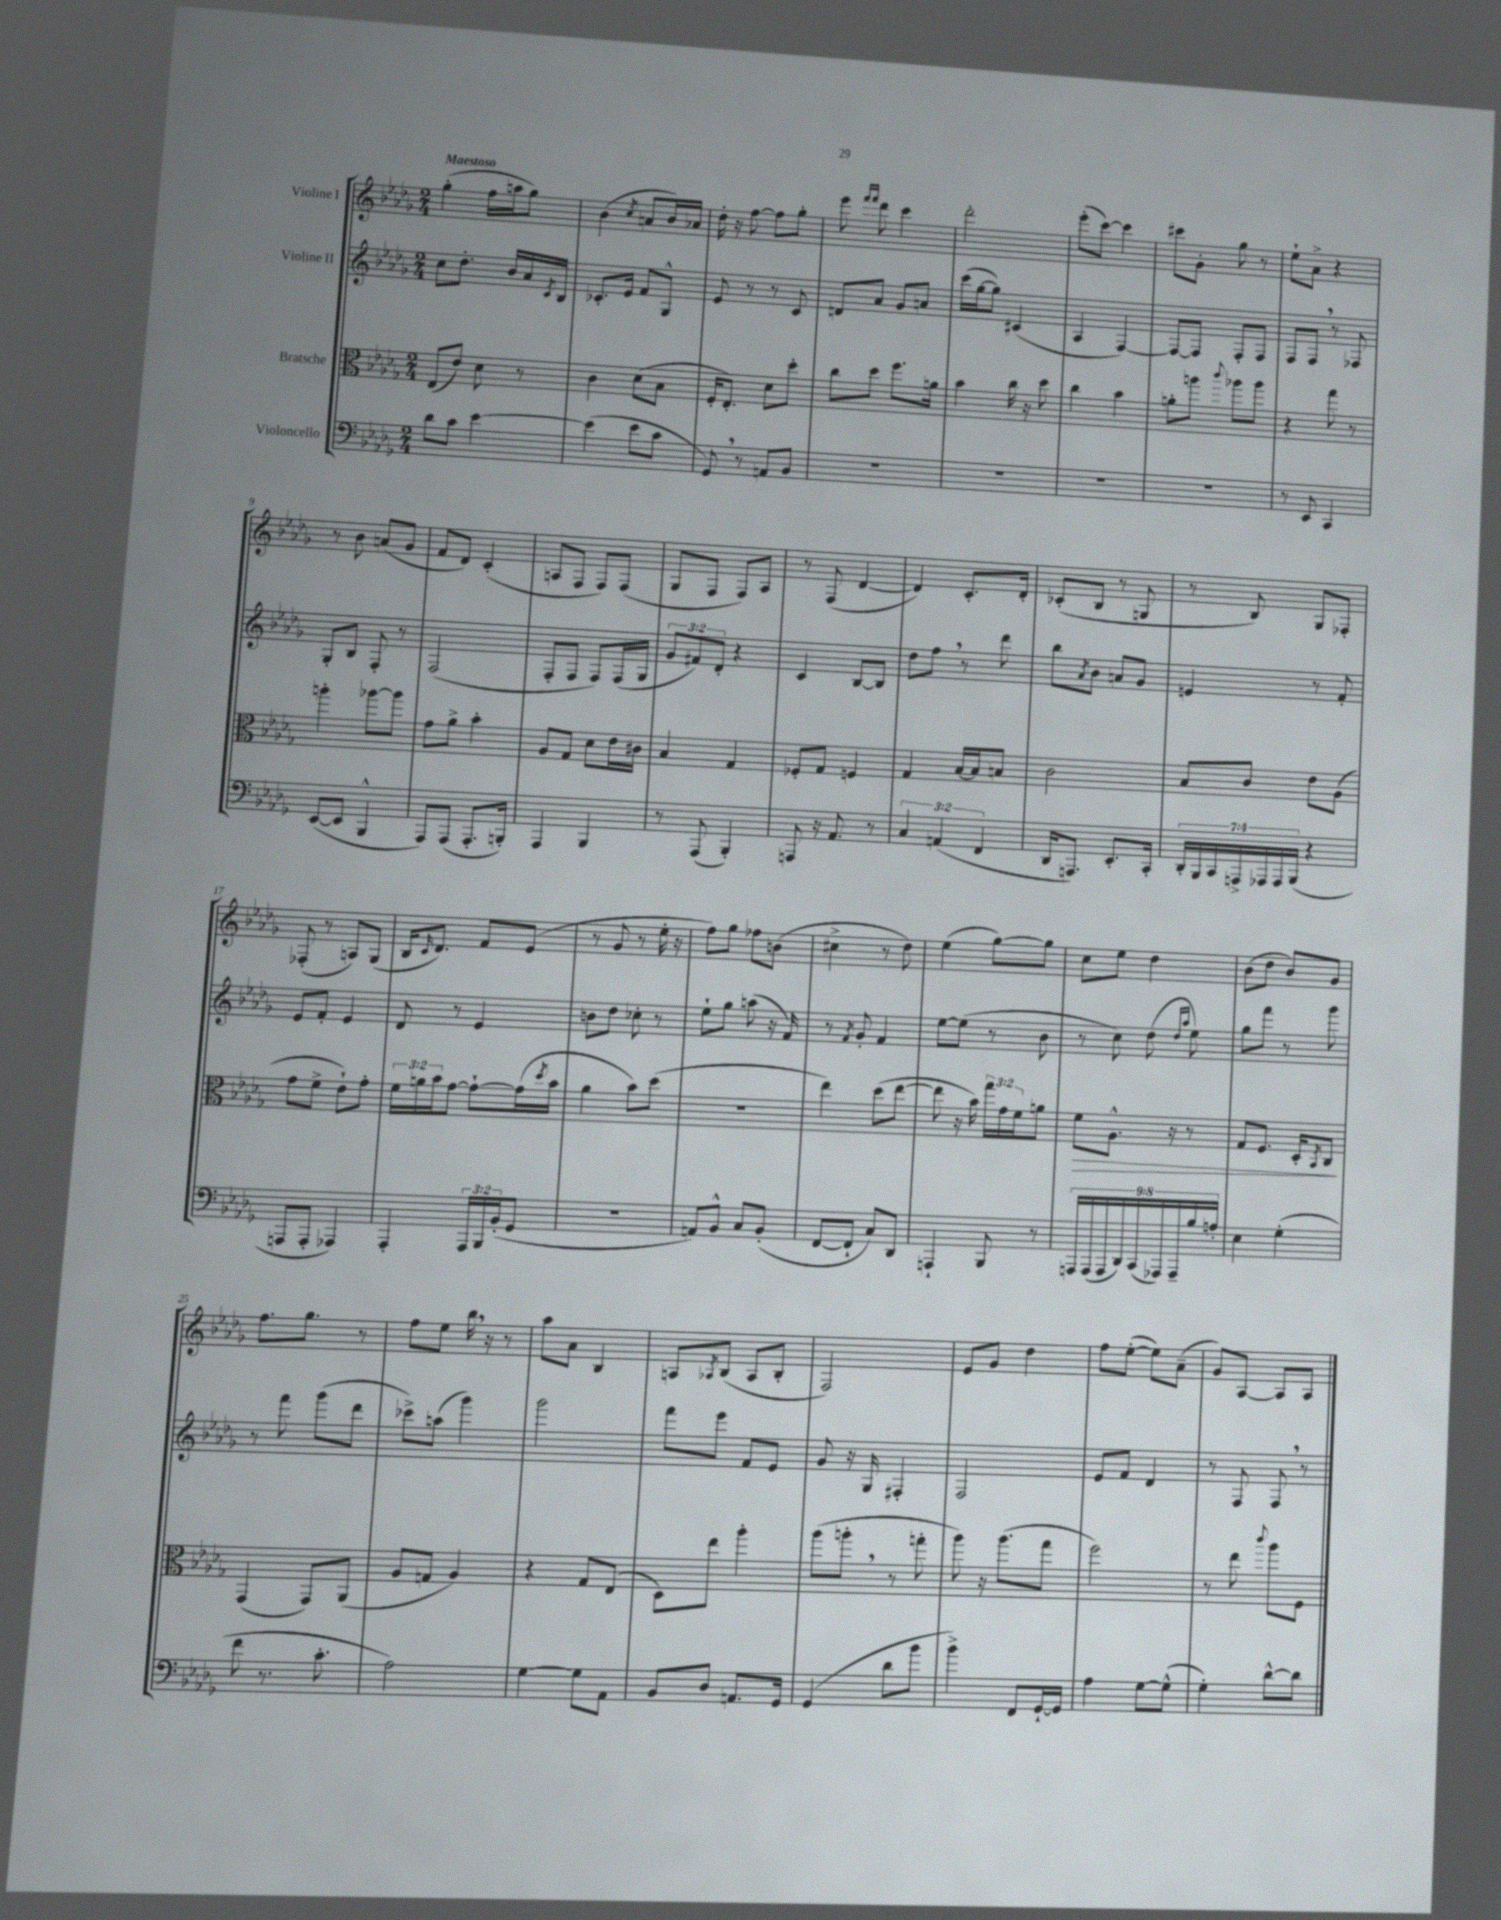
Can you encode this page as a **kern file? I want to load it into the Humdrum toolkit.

**kern	**kern	**kern	**kern
*staff4	*staff3	*staff2	*staff1
*clefF4	*clefC3	*clefG2	*clefG2
*k[b-e-a-d-g-]	*k[b-e-a-d-g-]	*k[b-e-a-d-g-]	*k[b-e-a-d-g-]
*M2/4	*M2/4	*M2/4	*M2/4
8d-\L	(8E-/L	8cc\L	(4gg-'\
8c\J	8e-/J)	8.dd-'\J	.
[4e-\	8d-\	.	16ff\LL
.	.	16b-/LL	16aa\J
.	8r	16a-/	8gg-\J)
.	.	8qc/	.
.	.	16B-/JJ	.
=	=	=	=
(4e-\]	4c\	8.c-'/L	(4b-\
.	.	16e-/Jk	.
.	.	.	8qcc/
8e-\L	(8d-\L	8f/L	8a/L
8c\J	8B-\J	8G-^^/J	16b-/L)
.	.	.	16a-/JJ
=	=	=	=
8GG-/)	16F'/LK	8e-/	16dd-'\
.	8.E-'/J)	.	16r
8r	.	8r	[8ff\
8AA/L	8d-\L	8r	8ff\]L
8BB-/J	8dd-'\J	8c/	8gg-'\J
=	=	=	=
2r	8cc\L	8d/L	8eee-\
.	.	.	16qqfff/LL
.	.	.	16qqfff/JJ
.	8dd-\J	8a-/J	8ddd-\
.	8.ff\L	8g-/L	4ccc\
.	.	8a/J	.
.	16a\Jk	.	.
=	=	=	=
2r	4b-\	(16ccc\LL	2ddd-'\
.	.	[16gg-\J	.
.	.	8gg-\]J)	.
.	16cc\	(4c#/	.
.	16r	.	.
.	8dd-\	.	.
=	=	=	=
2r	4cc\	4A-/	(8eee-'\L
.	.	.	[8ccc\J)
.	4b-\	[4F/)	4ccc\]
=	=	=	=
2r	8a'\L	8F/_L	8ccc#\L
.	8aa\J	8F/]J	8g-'\J
.	8qqccc/	.	.
.	8aa-\L	8F'/L	8gg-\
.	8aa-\J	8F/J	8r
=	=	=	=
8r	4r	8F/L	8ee-`\L
8EE-/	.	8F/J	8a-^\J
4CC/	8gg-\	8r	4r
.	8r	8F-/	.
=	=	=	=
([8EE-/L	4aa'\	8G-'/L	8r
8EE-/]J	.	8B-/J	8b-\
4BBB-^^/	[8aa-\L	8F'/	(8a/L
.	8aa-\]J	8r	8g-/J
=	=	=	=
8AAA-/L)	8g-\L	(2F/	8f/L
(8AAA-/J	8a-^\J	.	8d-/J)
8.AAA-'/L	4b-'\	.	(4c'/
16BBB'/Jk)	.	.	.
=	=	=	=
4AAA-/	8A-/L	8F'/L	8A/L
.	8G-/J	8F/J	8F/J
4BBB-/	8d-\L	8F/L)	8F/L)
.	16e-\L	(16F/L	(8F/J
.	16c#\JJ	16G-/JJ	.
=	=	=	=
8r	4B-/	12g-/L	8G-/L
.	.	12f#/)	.
(8AAA-/	.	.	8F/J
.	.	12d-'/J	.
4BBB-'/)	4G-/	4r	8F/L)
.	.	.	8A-/J
=	=	=	=
8AAA/	8F-'/L	4c/	8r
16r	8G-/J	.	(8F/
8.AA-/	.	.	.
.	4F/	[8B-/L	[4d-/
8r	.	8B-/]J	.
=	=	=	=
6C/	4G-/	8dd-\L	4d-/])
.	.	8ff\J	.
(6AA/	.	.	.
.	[16B-/LL	8r	8.c'/L
.	16B-/]J	.	.
6FF/	.	.	.
.	8B/J	8ddd-\	.
.	.	.	16d-'/Jk
=	=	=	=
16DD-/LK	2c\	8bb-\L	(8c-'/L
8.AAA/J)	.	.	.
.	.	8qa-/	.
.	.	8b-\J	8B-/J
8.EE-'/L	.	8a/L	8r
.	.	8g-/J	8G/
16CC'/Jk	.	.	.
=	=	=	=
28DD-'/LL	8B-/L	4e/	8r
28BBB-/	.	.	.
28CC/	.	.	.
28AAA^/	.	.	.
.	8c/J	.	8B-/)
28AAA-/	.	.	.
28AAA-/	.	.	.
(28BBB-/JJ	.	.	.
4r	8e-\L	8r	8G-/L
.	(8A-\J	8f'/	8F-'/J
=	=	=	=
8AAA/L	8g-\L	8e-/L	(8F-'/
8AAA'/J	8f^\J	8f'/J	8r
4AAA-/)	8e-`\L)	4e-/	8A/L)
.	8g-'\J	.	(8G-/J
=	=	=	=
4AAA-'/	24f\LL	8d-/	16B-/LK
.	24a\	.	.
.	.	.	16qqc/
.	.	.	8.d-/J)
.	24b-\J	.	.
.	[8g-\J	8r	.
24AAA-/LL	8g-`\_L	4e-/	8f/L
24BBB-/	.	.	.
(24BB-'/J	.	.	.
8GG-/J	(16g-\]L	.	(8e-/J
.	8qdd-/	.	.
.	16b-\JJ	.	.
=	=	=	=
2r	4a-\	8b\L	8r
.	.	8dd-\J	8g-/
.	8b-\L)	8cc-'\	8r
.	(8dd-\J	8r	16ee-'\
.	.	.	16r
=	=	=	=
8AA/L)	2r	8ee-`\L	8ff\L)
8BB-^^/J	.	8gg-\J	8gg-\J
8C/L	.	(8aa\	8ff-\L
(8BB-'/J	.	16r	(8b\J
.	.	16f/)	.
=	=	=	=
[8FF/L	4ee-\)	8r	4cc#^\
.	.	8qf/	.
8FF`/]J	.	8g-'/	.
8C/L)	(8dd-\L	4f/	8r
8DD-/J	[8ee-\J	.	8dd-\)
=	=	=	=
4AAA`/	8ee-\]	[8ee-\L	(4ee-\
.	16r	(8ee-\]J	.
.	16b-\)	.	.
8BBB-/	24gg-\LL	8r	[8gg-\L)
.	24g-\	.	.
.	24f\J	.	.
8r	8a\J	8b-\	8gg-\]J
=	=	=	=
18AAA/LL	8f\L	8r	8cc\L
(18AAA/	.	.	.
18AAA/	.	.	.
.	8.A-^^\J	8cc\)	8ee-\J
18DD-/)	.	.	.
(18CC/	.	.	.
.	.	(8dd-\	4dd-\
18AAA-/)	.	.	.
.	16r	.	.
18AAA-~/	.	.	.
.	.	16qqdd-/LL	.
.	.	16qqaa-/JJ	.
.	8r	8ee-\)	.
18B-/	.	.	.
18A'/JJ	.	.	.
=	=	=	=
4E-\	8G-/L	8gg-\L	(8b-\L
.	8.F/J	8fff\J	8dd-\J
(4G-'\	.	8r	8b-/L)
.	16D-'/LK	.	.
.	8qBB-/	.	.
.	8C/J	8ggg-\	8g-/J
=	=	=	=
8f\	(4GG-/	8r	8.ff\L
8.r	.	8fff\	.
.	.	.	8.gg-\J
.	8GG-/L)	(8ggg-\L	.
8.c'\	.	.	.
.	(8AA-/J	8ddd-\J	8r
=	=	=	=
2A-\)	8A-/L	8ccc-^\L)	8ff\L
.	8G/J	(8aa\J	8ee-\J
.	4A-/)	4ggg-\)	16bb-\
.	.	.	16r
.	.	.	8r
=	=	=	=
[4G-\	4r	2ggg-\	8aa-\L
.	.	.	8a-\J
8G-\]L	8G-/L	.	4B-/
8AA-\J	(8E-/J	.	.
=	=	=	=
8BB-/L	8D-\L)	8fff\L	8A/L
.	.	.	8qA-/
8D-/J	8ee-\J	8eee-\J	(8B-/J
8.AA/L	4aa-'\	8f/L	8A-/L
.	.	8e-/J	8B-'/J
16GG-/Jk	.	.	.
=	=	=	=
(4GG-/	(8aa-\L	8g-/	2F/)
.	8aa'\J	16r	.
.	.	16G-/	.
8d-\L	8r	4F#'/	.
8b-\J	8gg'\	.	.
=	=	=	=
4b-^\)	8aa-\)	2F/	8e-/L
.	16r	.	8g-/J
.	(8.aa-\L	.	.
8FF/L	.	.	4dd-\
[16GG-`/L	8gg-\J	.	.
16GG-/]JJ	.	.	.
=	=	=	=
4A-\	2ff\)	8e-/L	8ff\L
.	.	8f/J	([8ee-'\J
[8G-\L	.	4d-/	8ee-\]L)
(8G-^^\]J	.	.	(8a-~\J
=	=	=	=
4G-'\)	8r	8r	8g-/L)
.	8ee-\	8F/	[8A-/J
.	8qqccc/	.	.
[8d-^^\L	8aa-\L	8F/	8A-/]L
8d-\]J	8F\J	8r	8A-/J
==	==	==	==
*-	*-	*-	*-
